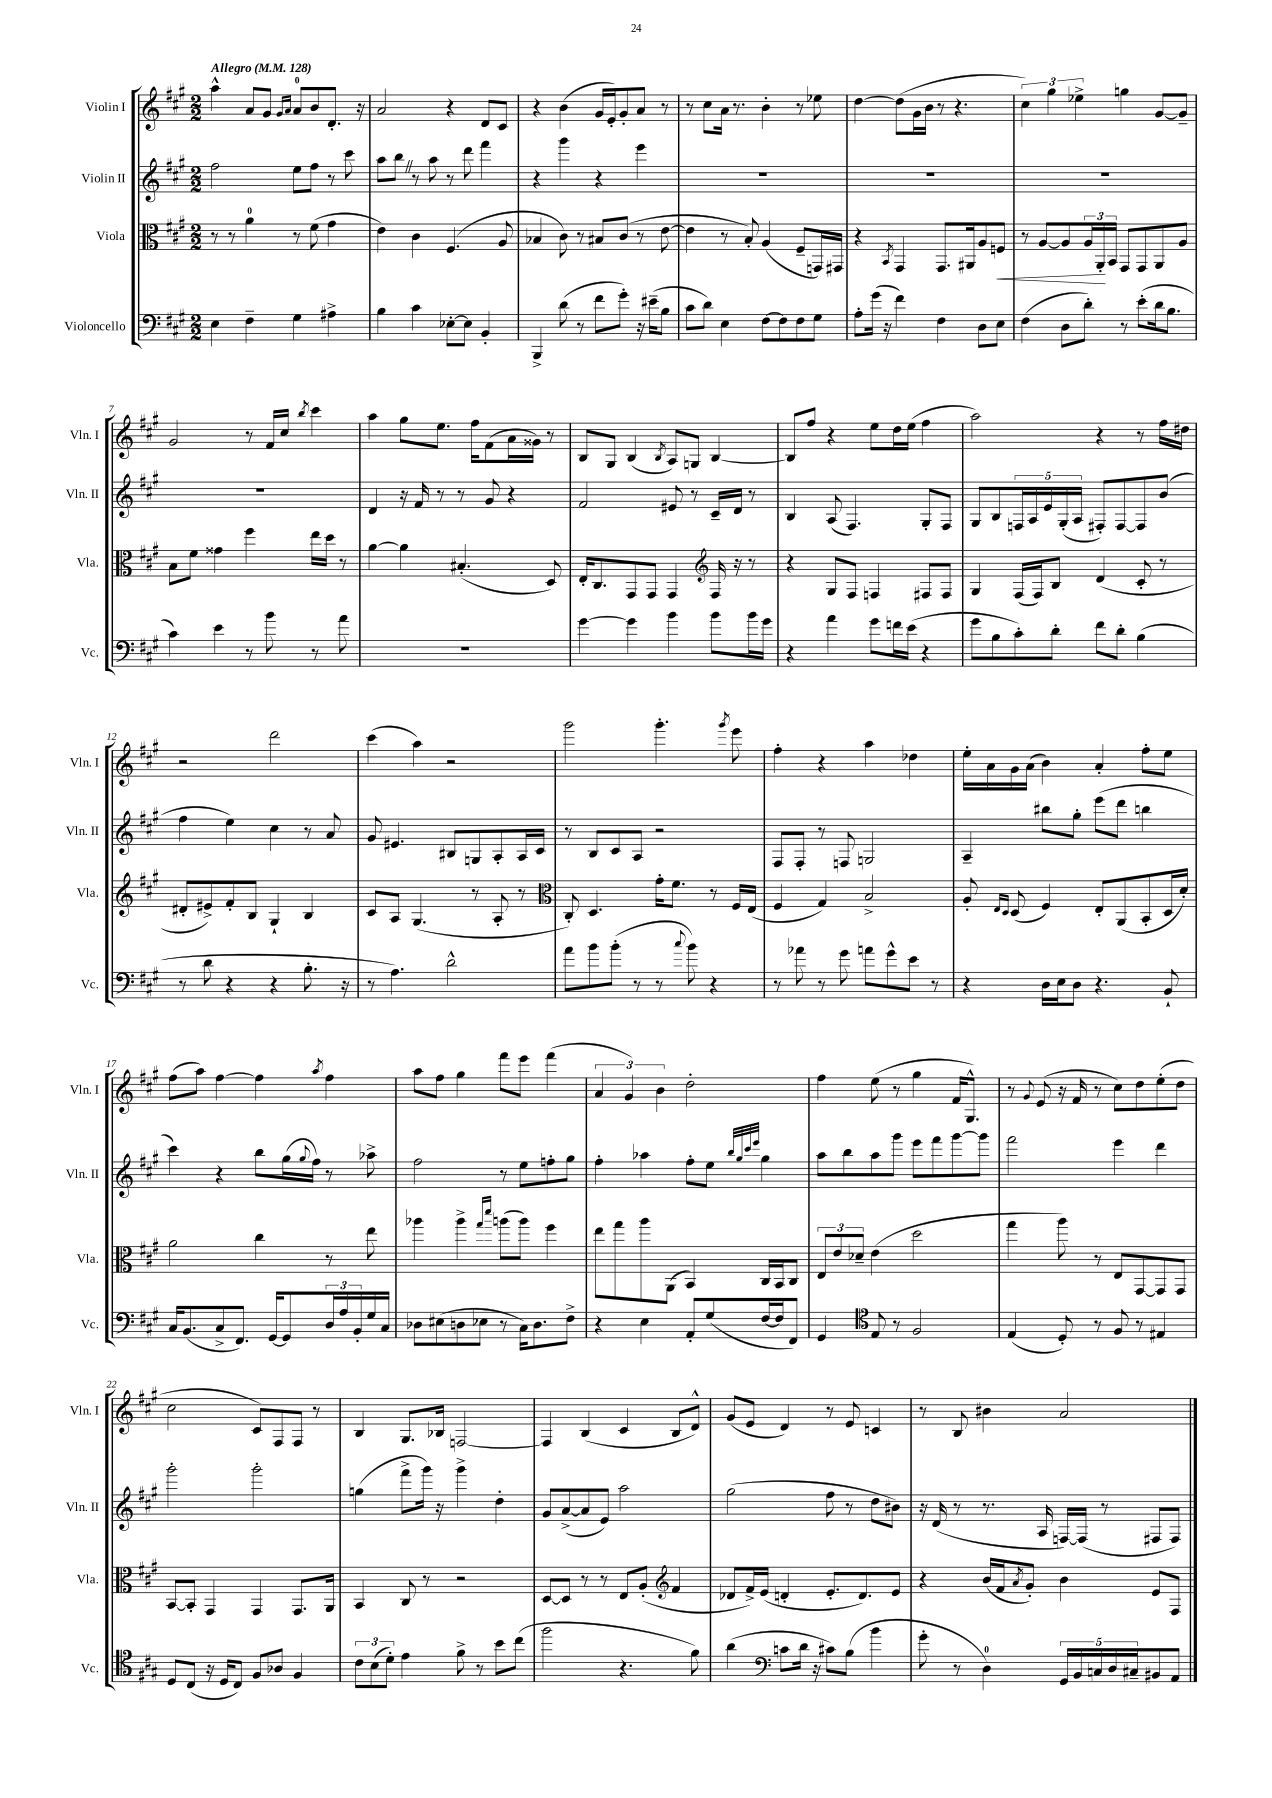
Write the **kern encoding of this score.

**kern	**kern	**kern	**kern
*staff4	*staff3	*staff2	*staff1
*clefF4	*clefC3	*clefG2	*clefG2
*k[f#c#g#]	*k[f#c#g#]	*k[f#c#g#]	*k[f#c#g#]
*M2/2	*M2/2	*M2/2	*M2/2
*MM128	*MM128	*MM128	*MM128
4E\	8r	2ff#\	4aa^^\
.	8r	.	.
4F#~\	4a\	.	8a/L
.	.	.	8g#/J
.	.	.	16qqg#/LL
.	.	.	16qqa/JJ
4G#\	8r	8ee\L	8a/L
.	(8f#\	8ff#\J	8b/
4A#^\	4g#\	8r	8.d'/J
.	.	8ccc#\	.
.	.	.	16r
=	=	=	=
4B\	4e\)	8aa\L	2a/
.	.	8bb\J	.
4c#\	4c#\	8r	.
.	.	8aa\	.
[8E-'\L	(4.F#/	8r	4r
8E-\]J	.	8ddd\	.
4BB'/	.	4fff#\	8d/L
.	8A/	.	8c#/J
=	=	=	=
4BBB^/	4B-/	4r	4r
(8d\	8c#\)	4ggg#\	(4b\
8r	8r	.	.
8f#\L	8B#/L	4r	16g#/LL
.	.	.	16e'/J)
8g#'\J)	(8c#/J	.	8g#'/
16r	8r	4eee\	8a/J
(16e#~\LK	.	.	.
8B\J	[8e\	.	8r
=	=	=	=
8c#\L	4e\]	1r	8r
8d\J)	.	.	8cc#\L
4E\	8r	.	16a\Jk
.	.	.	8.r
.	8B'/)	.	.
[8F#\L	(4A/	.	4b'\
8F#\]	.	.	.
8F#\	8F#~/L	.	8r
8G#\J	16GG/L)	.	8ee-\
.	16GG#/JJ	.	.
=	=	=	=
8A'\L	4r	1r	[4dd\
(16g#\Jk	.	.	.
16r	.	.	.
.	8qBB/	.	.
4f#\)	4GG#/	.	(8dd\]L
.	.	.	16g#\L
.	.	.	16b\JJ
4F#\	8.GG#/L	.	8r
.	.	.	4.r
.	16AA#/k	.	.
8D\L	8A/	.	.
8E\J	8F/J	.	.
=	=	=	=
(4F#\	8r	1r	6cc#\)
.	[8A/L	.	.
.	.	.	6gg#\
8D\L	8A/]	.	.
.	.	.	6ee-^\
8d'\J)	24A/L	.	.
.	24AA'/	.	.
.	24BB/JJ	.	.
8r	8GG#/L	.	4gg\
(8e'\L	8GG#/	.	.
16d\k	8AA/	.	[8g#/L
8.B\J	.	.	.
.	8A/J	.	8g#~/]J
=	=	=	=
4c#\)	8B\L	1r	2g#/
.	8f#\J	.	.
4e\	4g##\	.	.
8r	4ff#\	.	8r
8b\	.	.	16f#/LL
.	.	.	16cc#/JJ
.	.	.	8qbb/
8r	16ee\LL	.	4ccc#\
.	16dd\JJ	.	.
8a\	8r	.	.
=	=	=	=
1r	[4a\	4d/	4aa\
.	4a\]	16r	8gg#\L
.	.	16f#/	.
.	.	8r	8.ee\J
.	(4.B#'/	8r	.
.	.	.	16ff#\LK
.	.	8g#/	(8f#\
.	.	4r	16a\L
.	.	.	16g##\JJ)
.	8D/)	.	8r
=	=	=	=
[4g#\	16E'/LK	2f#/	8B/L
.	8.C#/	.	.
.	.	.	8G#/J
4g#\]	8GG#/	.	(4B/
.	8GG#/J	.	.
.	.	.	8qB/
4b\	4GG#/	8e#/	8A/L)
.	.	8r	8G/J
*	*clefG2	*	*
8b\L	16F#/	16c#~/LL	[4B/
.	16r	16d/JJ	.
16b\L	8r	8r	.
16g#\JJ	.	.	.
=	=	=	=
4r	4r	4B/	8B/]L
.	.	.	8ff#/J
4a\	8G#/L	(8A/	4r
.	8F#/J	4.F#/)	.
8g#\L	4F/	.	8ee\L
16f\L	.	.	16dd\L
(16e\JJ	.	.	(16ee\JJ
4r	8F#/L	8G#'/L	4ff#\
.	8F#/J	8F#/J	.
=	=	=	=
8g#\L	4G#/	8G#/L	2aa\)
8B\	.	8B/	.
8c#'\)	(16F#/LL	20F/L	.
.	.	20A/	.
.	16F#/J)	.	.
.	.	20e/	.
8d'\J	8B/J	.	.
.	.	(20G#'/	.
.	.	20A/JJ	.
8f#\L	(4d/	8F#'/L)	4r
8d'\J	.	[8F#/	.
(4B\	8c#'/	8F#/]	8r
.	8r	(8b/J	16ff#\LL
.	.	.	16dd#\JJ
=	=	=	=
8r	8d#'/L	4ff#\	2r
8d\	8e#^/)	.	.
4r	8f#'/	4ee\)	.
.	8B/J	.	.
4r	4G#`/	4cc#\	2ddd\
8.B'\	4B/	8r	.
.	.	8a/	.
16r	.	.	.
=	=	=	=
8r	8c#/L	8g#/	(4ccc#\
4.A\)	8A/J	4.e#/	.
.	(4.G#/	.	4aa\)
2d^^\	.	8B#/L	2r
.	8r	8G/	.
.	8A'/	8A'/	.
.	8r	16A/L	.
.	.	16c#/JJ	.
=	=	=	=
*	*clefC3	*	*
8a\L	8C#'/)	8r	2ggg#\
8b\	4.D/	8B/L	.
(8b'\J	.	8c#/	.
8r	.	8A/J	.
8r	16g#'\LK	2r	4.ggg#'\
.	8.f#\J	.	.
8qqcc#/	.	.	.
8b\)	.	.	.
4r	8r	.	.
.	.	.	8qggg#/
.	16F#/LL	.	8eee\
.	(16E/JJ	.	.
=	=	=	=
8r	4F#/	8F#/L	4ff#'\
8a-\	.	8F#'/J	.
8r	4G#/)	8r	4r
8g#\	.	8F/	.
8a\L	2B^/	2G/	4aa\
8g#^^\	.	.	.
8e\J	.	.	4dd-\
8r	.	.	.
=	=	=	=
4r	8A'/	4A~/	16ee'\LL
.	.	.	16a\
.	16qqE/LL	.	.
.	16qqD/JJ	.	.
.	(8D/	.	16g#\
.	.	.	(16a\JJ
16D\LL	4F#/)	8bb#\L	4b\)
16E\J	.	.	.
8D\J	.	8gg#'\J	.
4.r	8E'/L	(8eee\L	4a'/
.	(8AA/	8ddd\J	.
.	8BB'/	4bb\	8ff#'\L
8BB`/	16D/L	.	8ee\J
.	16d'/JJ)	.	.
=	=	=	=
16C#/LK	2a\	4ccc#\)	(8ff#\L
(8.BB/	.	.	.
.	.	.	8aa\J)
8C#^/	.	4r	[4ff#\
8.FF#/J)	.	.	.
.	4cc#\	8bb\L	4ff#\]
[16GG#/LK	.	.	.
8GG#/]	.	(16gg#\L	.
.	.	8qqgg#/	.
.	.	16ff#\JJ)	.
.	.	.	8qaa/
24D/L	8r	8r	4ff#\
24A/	.	.	.
24BB'/	.	.	.
16G#/	8ee\	8aa-^\	.
16C#/JJ	.	.	.
=	=	=	=
8D-\L	4aa-\	2ff#\	8aa\L
(8E#\	.	.	8ff#\J
8D\	4aa-^\	.	4gg#\
8E-\J	.	.	.
.	16qqgg#/LL	.	.
.	16qqddd/JJ	.	.
8r	(8aa\L	8r	8fff#\L
16C#\LK)	8aa\J)	8ee\L	8eee\J
8.D\	.	.	.
.	4ff#\	8ff'\	(4fff#\
8F#^\J	.	8gg#\J	.
=	=	=	=
4r	8ee\L	4ff#'\	6a/
.	8gg#\	.	.
.	.	.	6g#/)
4E\	8aa\	4aa-\	.
.	.	.	6b\
.	(8AA\J	.	.
8AA'/L	4BB/)	8ff#'\L	2dd'\
(8G#/	.	8ee\J	.
.	.	32qqbb/LLL	.
.	.	32qqgg#/	.
.	.	32qqccc#/	.
.	.	32qqeee/JJJ	.
[16F#/L	16C#/LL	4gg#\	.
16F#/]J	16BB/J	.	.
8FF#/J)	8C#/J	.	.
=	=	=	=
4GG#/	12E/L	8aa\L	4ff#\
.	12e/	.	.
.	.	8bb\	.
.	12d-~/J	.	.
*clefC4	*	*	*
8E/	(4e\	8aa\	(8ee\
8r	.	8ggg#\J	8r
2F#/	2dd\	8eee\L	4gg#\
.	.	8fff#\	.
.	.	[8ggg#\	16f#/LK
.	.	.	8.G#^^/J)
.	.	8ggg#\]J	.
=	=	=	=
(4E/	4gg#\	2fff#\	8r
.	.	.	8qqg#/
.	.	.	(8e/
8D'/)	8aa\)	.	16r
.	.	.	16f#/
8r	8r	.	8r
8F#/	8E/L	4eee\	8cc#\L)
8r	[8GG#/	.	8dd\
4E#/	8GG#/]	4ddd\	(8ee'\
.	8GG#/J	.	8dd\J
=	=	=	=
8D/L	[8BB/L	2ggg#'\	2cc#\
(8C#/J	8BB'/]J	.	.
16r	4GG#/	.	.
16D/LK	.	.	.
8C#/J)	.	.	.
8F#/L	4GG#/	2ggg#'\	8c#/L)
8A-/J	.	.	8F#/
4F#/	8.GG#/L	.	8F#/J
.	.	.	8r
.	16AA/Jk	.	.
=	=	=	=
12c#\L	4BB/	(4gg\	4B/
(12B\	.	.	.
12d'\J)	.	.	.
4e\	8C#/	8fff#^\L	8.G#/L
.	8r	16ggg#\Jk)	.
.	.	16r	16B-/Jk
8f#^\	2r	4ggg#^\	[2F/
8r	.	.	.
8b\L	.	4dd'\	.
(8cc#\J	.	.	.
=	=	=	=
2ff#\	[8D/L	8g#/L	4F/]
.	8D/]J	([8a^/	.
.	8r	8a/]	(4B/
.	8r	8e/J)	.
4.r	8E/L	2aa\	4c#/
.	(8A'/J	.	.
*	*clefG2	*	*
.	4f#/	.	8B/L
8f#\)	.	.	8d^^/J)
=	=	=	=
(4a\	8d-/L	(2gg#\	(8g#/L
.	16f#^/L)	.	8e/J
.	(16e/JJ	.	.
*clefF4	*	*	*
8c\L	4d'/	.	4d/)
16d\Jk	.	.	.
16r	.	.	.
8c#\L)	8.e'/L	8ff#\	8r
(8B\J	.	8r	8e/
.	8.d/)	.	.
4b\	.	8dd\L	4c/
.	8e/J	8b#\J)	.
=	=	=	=
8g#'\	4r	16r	8r
.	.	(16d/	.
8r	.	8r	8B/
4D\)	(16b/LL	8.r	4b#\
.	16f#/J	.	.
.	8qa/	.	.
.	8g#'/J)	.	.
.	.	16A/	.
20GG#/LL	4b\	[16F/LL)	2a/
20BB/	.	.	.
.	.	(16F/]JJ	.
20C/	.	.	.
.	.	8r	.
20D/	.	.	.
20C#~/J	.	.	.
8BB#/	8e/L	8F#/L	.
8AA/J	8F#/J	8F#/J)	.
==	==	==	==
*-	*-	*-	*-
